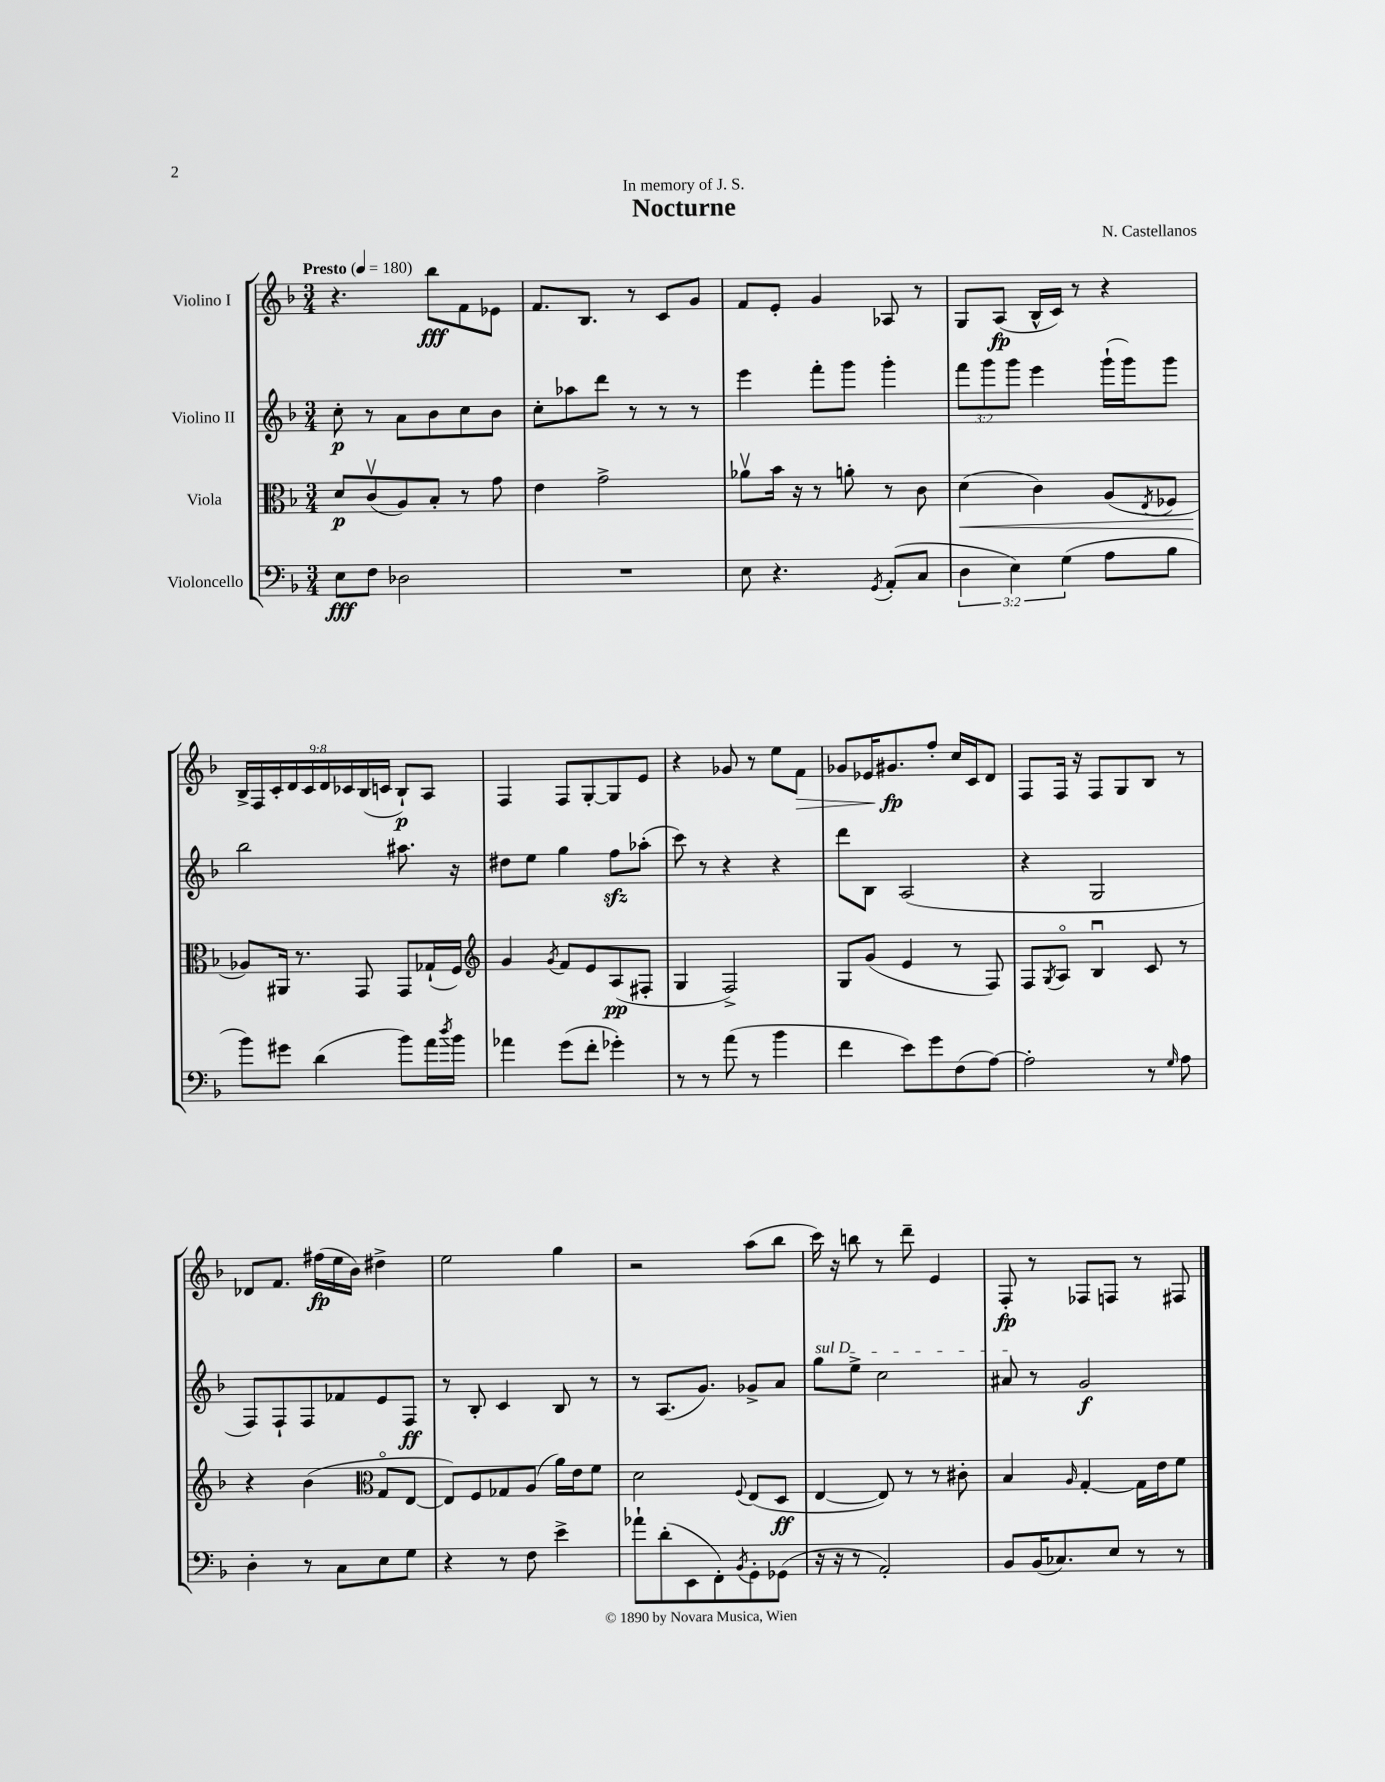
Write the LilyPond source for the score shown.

\header { title = "Nocturne" composer = "N. Castellanos" dedication = "In memory of J. S." }
<<
\new StaffGroup <<
\new Staff = "s0" \with { instrumentName = "Violino I" } {
    \clef treble \key f \major \numericTimeSignature \time 3/4 \override Staff.TupletNumber.text = #tuplet-number::calc-fraction-text \tempo "Presto" 4 = 180
    r4. bes''8\fff f'8 ees'8 |
    f'8. bes8. r8 c'8 g'8 |
    f'8 e'8-. g'4 aes8 r8 |
    g8 a8\fp( bes16-^ c'16) r8 r4 |
    \tuplet 9/8 { bes16-> f16 c'16-. d'16 c'16 d'16 ces'16 bes16( c'16 } bes8-!\p) a8 |
    f4 f8 g8~-. g8 e'8 |
    r4 ges'8 r8 e''8 f'8\> |
    ges'8 ees'16 gis'8.\fp\! f''8-. c''16 c'16 d'8 |
    f8 f16 r16 f8 g8 bes8 r8 |
    des'8 f'8. fis''16\fp( e''16 bes'16) dis''4-> |
    e''2 g''4 |
    r2 a''8( bes''8 |
    c'''16) r16 b''8 r8 d'''8-- e'4 |
    f8-.\fp r8 fes8 f8 r8 fis8 \bar "|." |
}
\new Staff = "s1" \with { instrumentName = "Violino II" } {
    \clef treble \key f \major \numericTimeSignature \time 3/4 \override Staff.TupletNumber.text = #tuplet-number::calc-fraction-text
    c''8-.\p r8 a'8 bes'8 c''8 bes'8 |
    c''8-. aes''8 d'''8 r8 r8 r8 |
    e'''4 f'''8-. g'''8 g'''4-. |
    \tuplet 3/2 { f'''8 g'''8 g'''8 } e'''4 g'''16-!( g'''16) g'''8 |
    bes''2 ais''8. r16 |
    dis''8 e''8 g''4 f''8\sfz aes''8-.( |
    c'''8) r8 r4 r4 |
    d'''8 bes8 a2( |
    r4 g2 |
    f8) f8-! f8 fes'8 e'8 f8\ff |
    r8 bes8-. c'4 bes8 r8 |
    r8 a8.( g'8.) ges'8-> a'8 |
    \once \override TextSpanner.bound-details.left.text = \markup { \italic "sul D" } g''8\startTextSpan e''8-> c''2 |
    ais'8\stopTextSpan r8 g'2\f \bar "|." |
}
\new Staff = "s2" \with { instrumentName = "Viola" } {
    \clef alto \key f \major \numericTimeSignature \time 3/4
    d'8\p c'8\upbow( a8) bes8-. r8 g'8 |
    e'4 g'2-> |
    aes'8\upbow bes'16 r16 r8 a'8-. r8 c'8 |
    d'4\<( c'4) a8( \acciaccatura { e8 } fes8 |
    aes8\!) ais,16 r8. g,8 g,8 ges16-!( f16) |
    \clef treble g'4 \acciaccatura { g'8 } f'8 e'8 a8\pp( fis8-. |
    g4 f2->) |
    g8 g'8( e'4 r8 f8) |
    f8 \acciaccatura { g8 } a8\flageolet bes4\downbow c'8 r8 |
    r4 bes'4( \clef alto g8\flageolet e8~ |
    e8) f8 ges8 a8( a'16) e'16 f'8 |
    d'2 \appoggiatura { f8 } e8( d8\ff |
    e4~ e8) r8 r8 cis'8-. |
    bes4 \grace { a16 } g4~-. g16 e'16 f'8 \bar "|." |
}
\new Staff = "s3" \with { instrumentName = "Violoncello" } {
    \clef bass \key f \major \numericTimeSignature \time 3/4 \override Staff.TupletNumber.text = #tuplet-number::calc-fraction-text
    e8\fff f8 des2 |
    R2. |
    e8 r4. \acciaccatura { g,8 } a,8-.( c8 |
    \tuplet 3/2 { d4 e4) g4( } a8 bes8 |
    bes'8) gis'8 d'4( bes'8) a'16 \acciaccatura { d''8 } bes'16 |
    aes'4 g'8( f'8-. ges'4-.) |
    r8 r8 a'8( r8 bes'4 |
    f'4 e'8) g'8 f8( a8~) |
    a2-. r8 \grace { g16 } a8 |
    d4-. r8 c8 e8 g8 |
    r4 r8 f8 e'4-> |
    aes'8-! d'8-.( e,8 f,8-.) \acciaccatura { bes,8 } g,8-. ges,8( |
    r16 r16 r8 a,2-.) |
    bes,8 bes,16( ces8.) e8 r8 r8 \bar "|." |
}
>>
>>
\layout { \context { \Score \remove "Bar_number_engraver" } }
